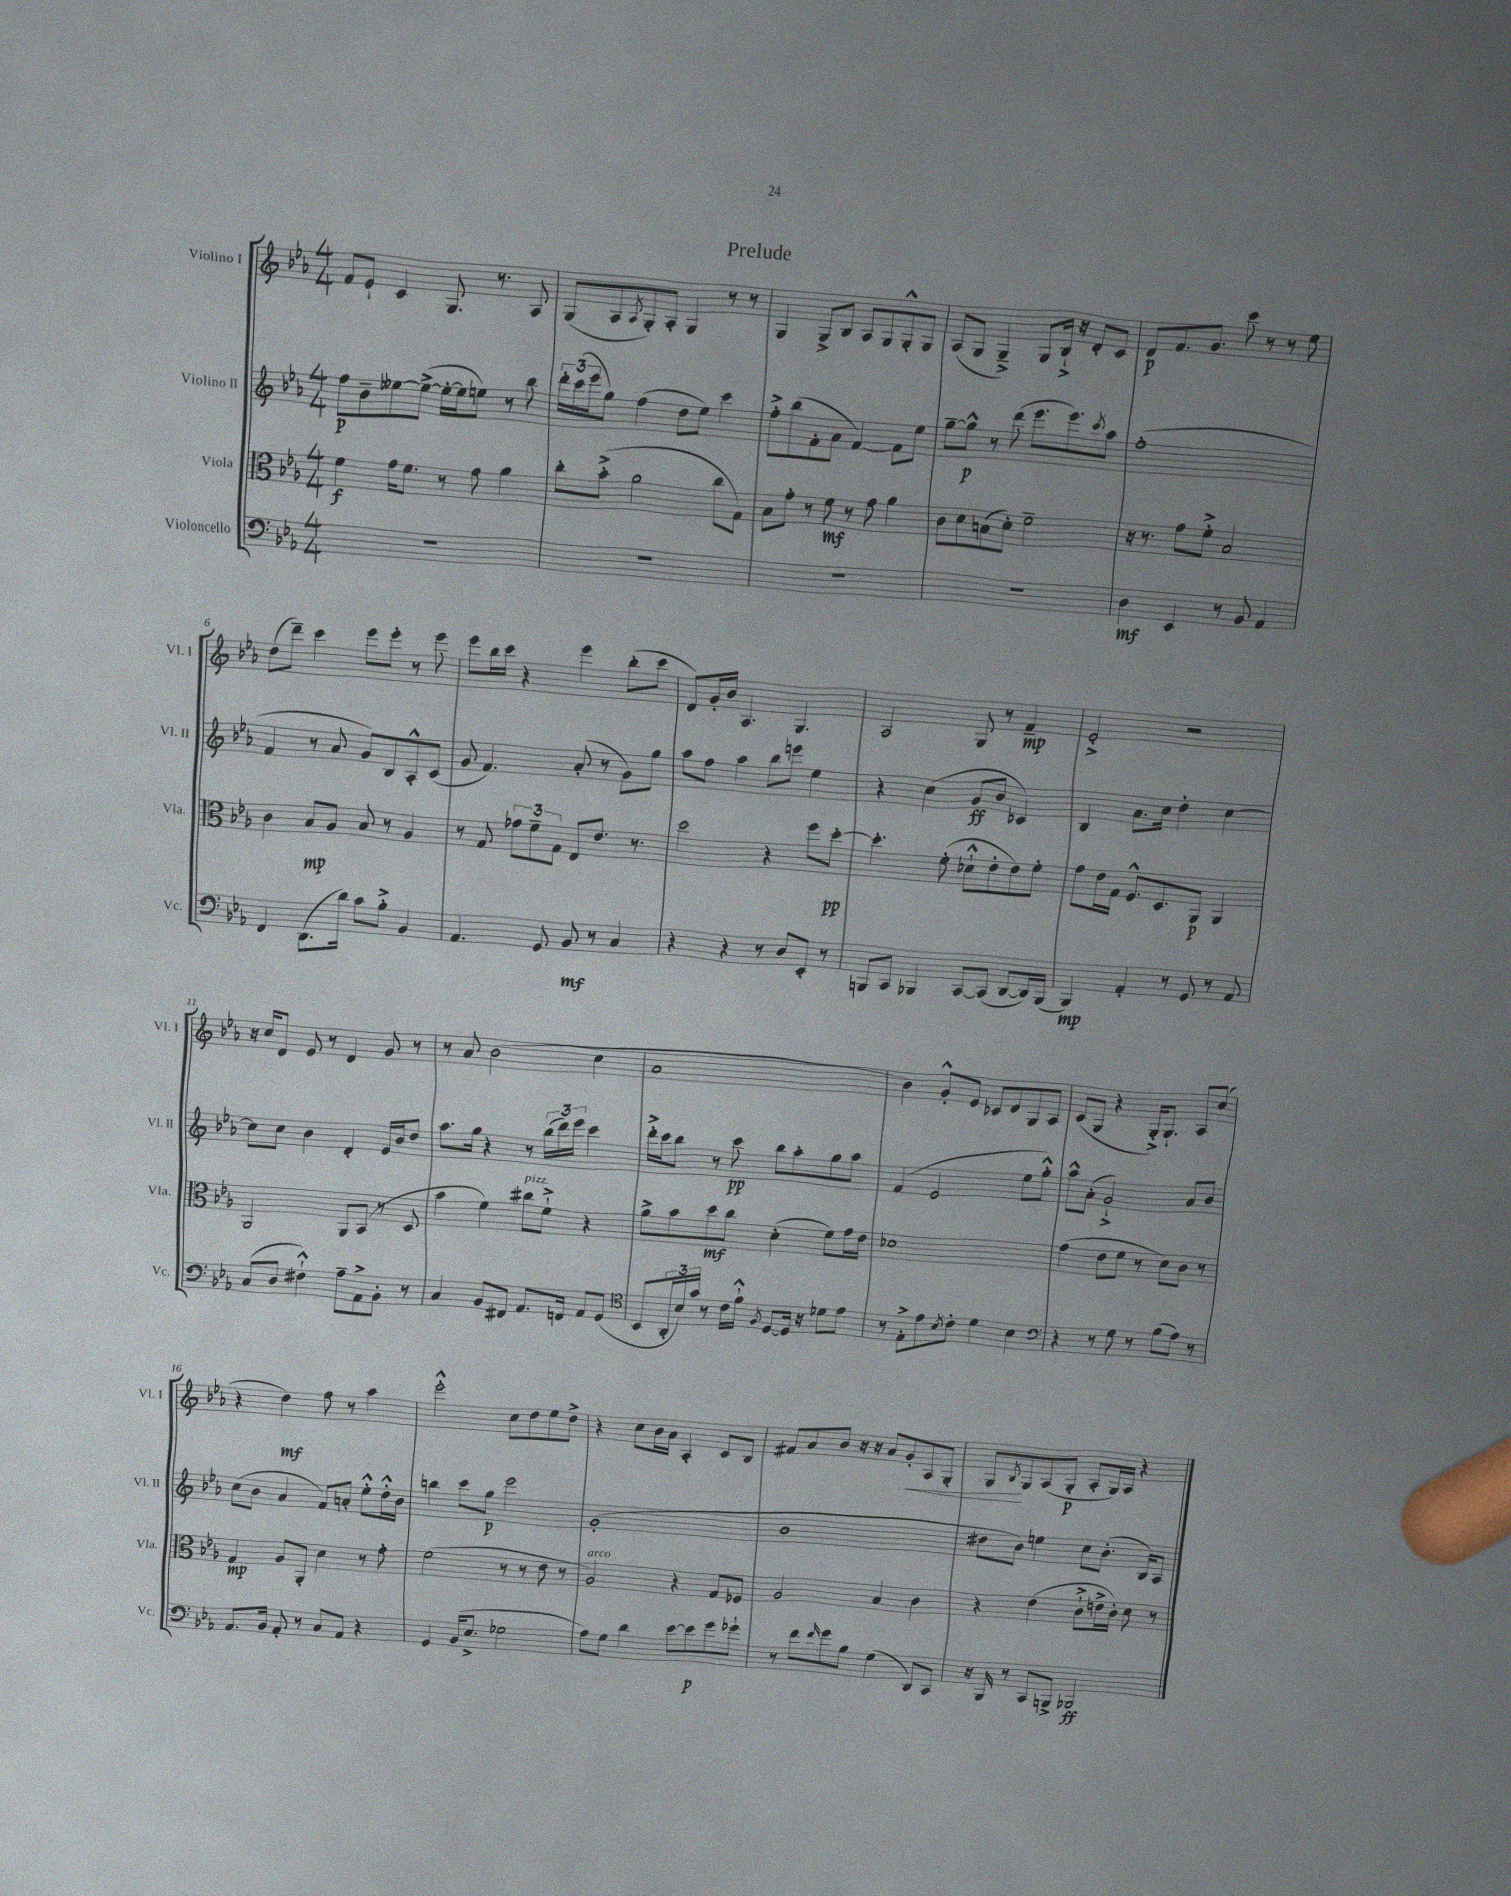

**kern	**dynam	**kern	**dynam	**kern	**dynam	**kern	**dynam
*part4	*part4	*part3	*part3	*part2	*part2	*part1	*part1
*staff4	*staff4	*staff3	*staff3	*staff2	*staff2	*staff1	*staff1
*I"Violoncello	*	*I"Viola	*	*I"Violino II	*	*I"Violino I	*
*I'Vc.	*	*I'Vla.	*	*I'Vl. II	*	*I'Vl. I	*
*clefF4	*	*clefC3	*	*clefG2	*	*clefG2	*
*k[b-e-a-]	*	*k[b-e-a-]	*	*k[b-e-a-]	*	*k[b-e-a-]	*
*M4/4	*	*M4/4	*	*M4/4	*	*M4/4	*
=1	=1	=1	=1	=1	=1	=1	=1
1r	.	4f\	f	8ff\L	p	8f/L	.
.	.	.	.	8b-~\	.	8e-`/J	.
.	.	16g\KL	.	[8ee--X\	.	4c/	.
.	.	8.f\J	.	.	.	.	.
.	.	.	.	(8ee--^\J_	.	.	.
.	.	8r	.	16ee--'\LL_	.	8.G/	.
.	.	.	.	16ee--\J]	.	.	.
.	.	8g\	.	8een\J)	.	.	.
.	.	.	.	.	.	8.r	.
.	.	4a-\	.	8r	.	.	.
.	.	.	.	8bb-\	.	8A-/	.
=2	=2	=2	=2	=2	=2	=2	=2
1r	.	8cc'\L	.	24ddd'\LL	.	(8G/L	.
.	.	.	.	(24ccc\	.	.	.
.	.	.	.	24eee-\J	.	.	.
.	.	(8b-'^\J	.	8gg\J)	.	8A-/	.
.	.	.	.	.	.	8qA-/	.
.	.	2a-\	.	(4ff\	.	8G'/)	.
.	.	.	.	.	.	8A-'/J	.
.	.	.	.	8dd\L	.	4G/	.
.	.	.	.	8ee-\J)	.	.	.
.	.	8cc\L	.	4ccc\	.	8r	.
.	.	8G\J)	.	.	.	8r	.
=3	=3	=3	=3	=3	=3	=3	=3
1r	.	8B-\L	.	8ff'^\L	.	4G/	.
.	.	8g'\J	.	(8bb-\	.	.	.
.	.	8r	.	8f'\	.	8G^/L	.
.	.	8f\	mf	8a-\J	.	8B-/J	.
.	.	8r	.	[4f/)	.	8A-/L	.
.	.	8g\	.	.	.	8G/	.
.	.	4a-\	.	8f\L]	.	8G'^^/	.
.	.	.	.	8ee-\J	.	8G/J	.
=4	=4	=4	=4	=4	=4	=4	=4
1r	.	8c\L	.	[8gg~\L	.	(8A-/L	.
.	.	8d\	.	8gg^^\J]	p	8G/J	.
.	.	(8Bn\	.	8r	.	4G~^/)	.
.	.	8d'\J)	.	(8ddd\	.	.	.
.	.	2f~\	.	8.eee-\L	.	8G/L	.
.	.	.	.	.	.	16B-`^/Jk	.
.	.	.	.	8.eee-\)	.	16r	.
.	.	.	.	.	.	8d'/L	.
.	.	.	.	8qccc/	.	.	.
.	.	.	.	8aa-\J	.	8c/J	.
=5	=5	=5	=5	=5	=5	=5	=5
4D\	mf	16r	.	(1ff'	.	8d/L	p
.	.	8.r	.	.	.	.	.
.	.	.	.	.	.	8.f/	.
4EE-/	.	8g\L	.	.	.	.	.
.	.	.	.	.	.	8.g/J	.
.	.	8f'^\J	.	.	.	.	.
8r	.	2B-/	.	.	.	8ccc\	.
8BB-/	.	.	.	.	.	8r	.
4AA-/	.	.	.	.	.	8r	.
.	.	.	.	.	.	8ee-\	.
!!LO:LB:g=z
=6	=6	=6	=6	=6	=6	=6	=6
4FF/	.	4c\	.	4f/	.	(8dd\L	.
.	.	.	.	.	.	8ddd~\J)	.
(8.DD\L	.	8B-/L	mp	8r	.	4ccc\	.
.	.	8A-/J	.	8a-/	.	.	.
16d\Jk)	.	.	.	.	.	.	.
8c\L	.	8B-/	.	8g/L)	.	8eee-\L	.
8B-'^\J	.	8r	.	8B-/	.	8eee-'\J	.
4BB-/	.	4A-/	.	8A-'^^/	.	8r	.
.	.	.	.	(8c/J	.	8eee-\	.
=7	=7	=7	=7	=7	=7	=7	=7
4.AA-/	.	8r	.	8g/	.	8eee-\L	.
.	.	8G/	.	4.f/)	.	16bb-\L	.
.	.	.	.	.	.	16ccc\JJ	.
.	.	12g-X\L	.	.	.	4r	.
.	.	12f~\	.	.	.	.	.
8GG/	.	.	.	.	.	.	.
.	.	12G\J	.	.	.	.	.
8BB-/	mf	8E-/L	.	(8a-'/	.	4eee-\	.
8r	.	8.e-/J	.	8r	.	.	.
4C/	.	.	.	8g\L)	.	(8bb-'\L	.
.	.	8.r	.	.	.	.	.
.	.	.	.	8gg\J	.	8ccc\J	.
=8	=8	=8	=8	=8	=8	=8	=8
4r	.	2dd\	.	8aa-\L	.	8d/L)	.
.	.	.	.	8ff\J	.	16g'/L	.
.	.	.	.	.	.	16b-/JJ	.
4r	.	.	.	4aa-\	.	4.A-/	.
8r	.	4r	.	8bb-\L	.	.	.
8D/L	.	.	.	8eeen\J	.	4.G/	.
8EE-'/J	.	8ff\L	.	4ee-\	.	.	.
8r	.	[8dd'\J	pp	.	.	.	.
=9	=9	=9	=9	=9	=9	=9	=9
8BBBn/L	.	4.dd'\]	.	4r	.	2A-/	.
8CC/J	.	.	.	.	.	.	.
4BBB-X/	.	.	.	(4cc\	.	.	.
.	.	(8f'\	.	.	.	.	.
[8CC/L	.	8d-X`^^\L	.	8g/L	ff	8G/	.
(8CC/J]	.	8e-'\	.	8b-/J	.	8r	.
[8DD/L	.	8e-\)	.	4c-X/)	.	4f~/	mp
16DD/L])	.	8f'\J	.	.	.	.	.
(16BBB-/JJ	.	.	.	.	.	.	.
=10	=10	=10	=10	=10	=10	=10	=10
4BBB-/)	mp	8g\L	.	4B-/	.	2e-'^/	.
.	.	16e-\L	.	.	.	.	.
.	.	16G\JJ	.	.	.	.	.
4AA-'/	.	8.F^^/L	.	8.a-\L	.	.	.
.	.	8.D/	.	16cc\Jk	.	.	.
8r	.	.	.	4dd'\	.	2r	.
8GG/	.	8AA-/J	p	.	.	.	.
8r	.	4AA-/	.	[4cc\	.	.	.
8AA-/	.	.	.	.	.	.	.
!!LO:LB:g=z
=11	=11	=11	=11	=11	=11	=11	=11
(8C/L	.	2AA-/	.	8cc\L]	.	16r	.
.	.	.	.	.	.	16cc/KL	.
8D/J	.	.	.	8cc\J	.	8d/J	.
4F#X`^^\)	.	.	.	4b-\	.	8e-/	.
.	.	.	.	.	.	8r	.
8A-~\L	.	8AA-/L	.	4d'/	.	4d/	.
8AA-^\	.	(8BB-/J	.	.	.	.	.
8BB-'\J	.	8r	.	16e-/LL	.	8g/	.
.	.	.	.	16b-/J	.	.	.
8r	.	8D/	.	8dd/J	.	8r	.
=12	=12	=12	=12	=12	=12	=12	=12
4C/	.	4b-\	.	8.aa-\L	.	8r	.
.	.	.	.	.	.	8a-/	.
.	.	.	.	16gg\Jk	.	.	.
8BB-/L	.	4f\)	.	4r	.	(2b-\	.
8FF#X/J	.	.	.	.	.	.	.
!	!	!LO:TX:a:i:t=pizz.	!	!	!	!	!
8.AA-/L	.	8cc#X\L	.	8r	.	.	.
.	.	8f`^\J	.	(24bb-\LL	.	.	.
.	.	.	.	24ddd\)	.	.	.
16FFn/Jk	.	.	.	.	.	.	.
.	.	.	.	24eee-\JJ	.	.	.
8AA-/L	.	4r	.	4ccc\	.	4cc\	.
(8GG/J	.	.	.	.	.	.	.
=13	=13	=13	=13	=13	=13	=13	=13
*clefC4	*	*	*	*	*	*	*
8BB-/L	.	8a-^\L	.	16ddd'^\LL	.	1a-	.
.	.	.	.	16ccc\J	.	.	.
24AA-'/L	.	8b-\	.	8bb-\J	.	.	.
24B-/)	.	.	.	.	.	.	.
24g/JJ	.	.	.	.	.	.	.
8r	.	8dd\	mf	8r	.	.	.
16c\LL	.	8cc\J	.	8ccc\	pp	.	.
16f`^^\JJ	.	.	.	.	.	.	.
8qF/	.	.	.	.	.	.	.
[8D/L	.	(4d'\	.	8bb-\L	.	.	.
16D/Jk]	.	.	.	8aa-'\	.	.	.
16r	.	.	.	.	.	.	.
8d-X\L	.	8f\L)	.	8gg\	.	.	.
8e-\J	.	16g\L	.	8aa-\J	.	.	.
.	.	16e-\JJ	.	.	.	.	.
=14	=14	=14	=14	=14	=14	=14	=14
8r	.	1d-X	.	(4f/	.	4b-\)	.
8E-'^\L	.	.	.	.	.	.	.
8e-\	.	.	.	2e-/	.	8g'^^/L	.
8qB-/	.	.	.	.	.	.	.
8c'\J	.	.	.	.	.	8e-/J	.
4d\	.	.	.	.	.	8c-X/L	.
.	.	.	.	.	.	8d/	.
4B-\	.	.	.	8ee-\L	.	8G/	.
.	.	.	.	8gg'^^\J)	.	8A-/J	.
=15	=15	=15	=15	=15	=15	=15	=15
*clefF4	*	*	*	*	*	*	*
4r	.	(4g\	.	8aa-^^\L	.	(8c/L	.
.	.	.	.	(8a-'\J	.	8G/J	.
8r	.	8e-\L	.	2g`^/)	.	4r	.
8G\	.	8f\J	.	.	.	.	.
8r	.	8r	.	.	.	16G'^/KL)	.
.	.	.	.	.	.	8.G`/J	.
(8B-\L	.	8d\L)	.	.	.	.	.
8A-\J)	.	8c\J	.	8a-/L	.	8A-/L	.
8r	.	8r	.	8b-/J	.	(8cc/J	.
!!LO:LB:g=z
=16	=16	=16	=16	=16	=16	=16	=16
8.AA-/L	.	4G/	mp	(8cc\L	.	4r	.
.	.	.	.	8b-\J	.	.	.
16BB-/Jk	.	.	.	.	.	.	.
8AA-'/	.	8A-/L	.	4a-/	.	4dd\)	mf
8r	.	8AA-'/J	.	.	.	.	.
8C/L	.	4d\	.	8f/L)	.	8ff\	.
8AA-/J	.	.	.	8an'/J	.	8r	.
4r	.	8r	.	8ee-'^^\L	.	4aa-\	.
.	.	8g'\	.	16dd'^^\L	.	.	.
.	.	.	.	16b-\JJ	.	.	.
=17	=17	=17	=17	=17	=17	=17	=17
4GG/	.	(2f\	.	4bbn\	.	2eee-'^^\	.
(16BB-/KL	.	.	.	8ccc\L	.	.	.
8.E-^/J	.	.	.	.	.	.	.
.	.	.	.	8gg\J	p	.	.
2G-X\	.	8r	.	2eee-\	.	8cc\L	.
.	.	8r	.	.	.	8dd\	.
.	.	8e-\	.	.	.	8ee-\	.
.	.	8r	.	.	.	8dd^\J	.
=18	=18	=18	=18	=18	=18	=18	=18
!	!	!LO:TX:a:i:t=arco	!	!	!	!	!
8A-\L)	.	2A-/)	.	(1g'	.	4r	.
8G\J	.	.	.	.	.	.	.
4d\	.	.	.	.	.	8cc\L	.
.	.	.	.	.	.	16b-\L	.
.	.	.	.	.	.	16a-\JJ	.
[8e-\L	.	4r	.	.	.	4A-'/	.
8e-\]	p	.	.	.	.	.	.
8g\	.	8G/L	.	.	.	8c/L	.
8g-X`\J	.	8F-X/J	.	.	.	8B-/J	.
=19	=19	=19	=19	=19	=19	=19	=19
8r	.	2A-/	.	1b-	.	8f#X/L	.
8f\L	.	.	.	.	.	8a-/	.
16qqf/	.	.	.	.	.	.	.
8g\	.	.	.	.	.	8b-/J	.
8B-\J	.	.	.	.	.	16r	.
.	.	.	.	.	.	16r	.
(4G\	.	4B-/	.	.	.	8a-/L	.
!	!	!	!	!	!	!	!LO:HP:b
.	.	.	.	.	.	8g'/	<
8DD/L)	.	4c\	.	.	.	8A-/	.
8CC/J	.	.	.	.	.	8G'/J	.
=20	=20	=20	=20	=20	=20	=20	=20
16r	.	4r	.	8dd#X\L	.	8G/L	.
16BBB-/	.	.	.	.	.	.	.
.	.	.	.	.	.	8qB-/	.
8r	.	.	.	8b-\J)	.	8G/	[
8CC/L	.	(4e-\	.	4een\	.	(8A-/	.
8BBBn^/J	.	.	.	.	.	8G'/J	p
2BBB-X/	ff	8c`^\L	.	8cc\L	.	8A-'/L	.
.	.	16en^\L	.	(8.b-'\J	.	16G/L)	.
.	.	16c'\JJ)	.	.	.	16A-/JJ	.
.	.	8d\	.	.	.	4r	.
.	.	.	.	16B-/KL)	.	.	.
.	.	8r	.	8A-/J	.	.	.
==	==	==	==	==	==	==	==
*-	*-	*-	*-	*-	*-	*-	*-
